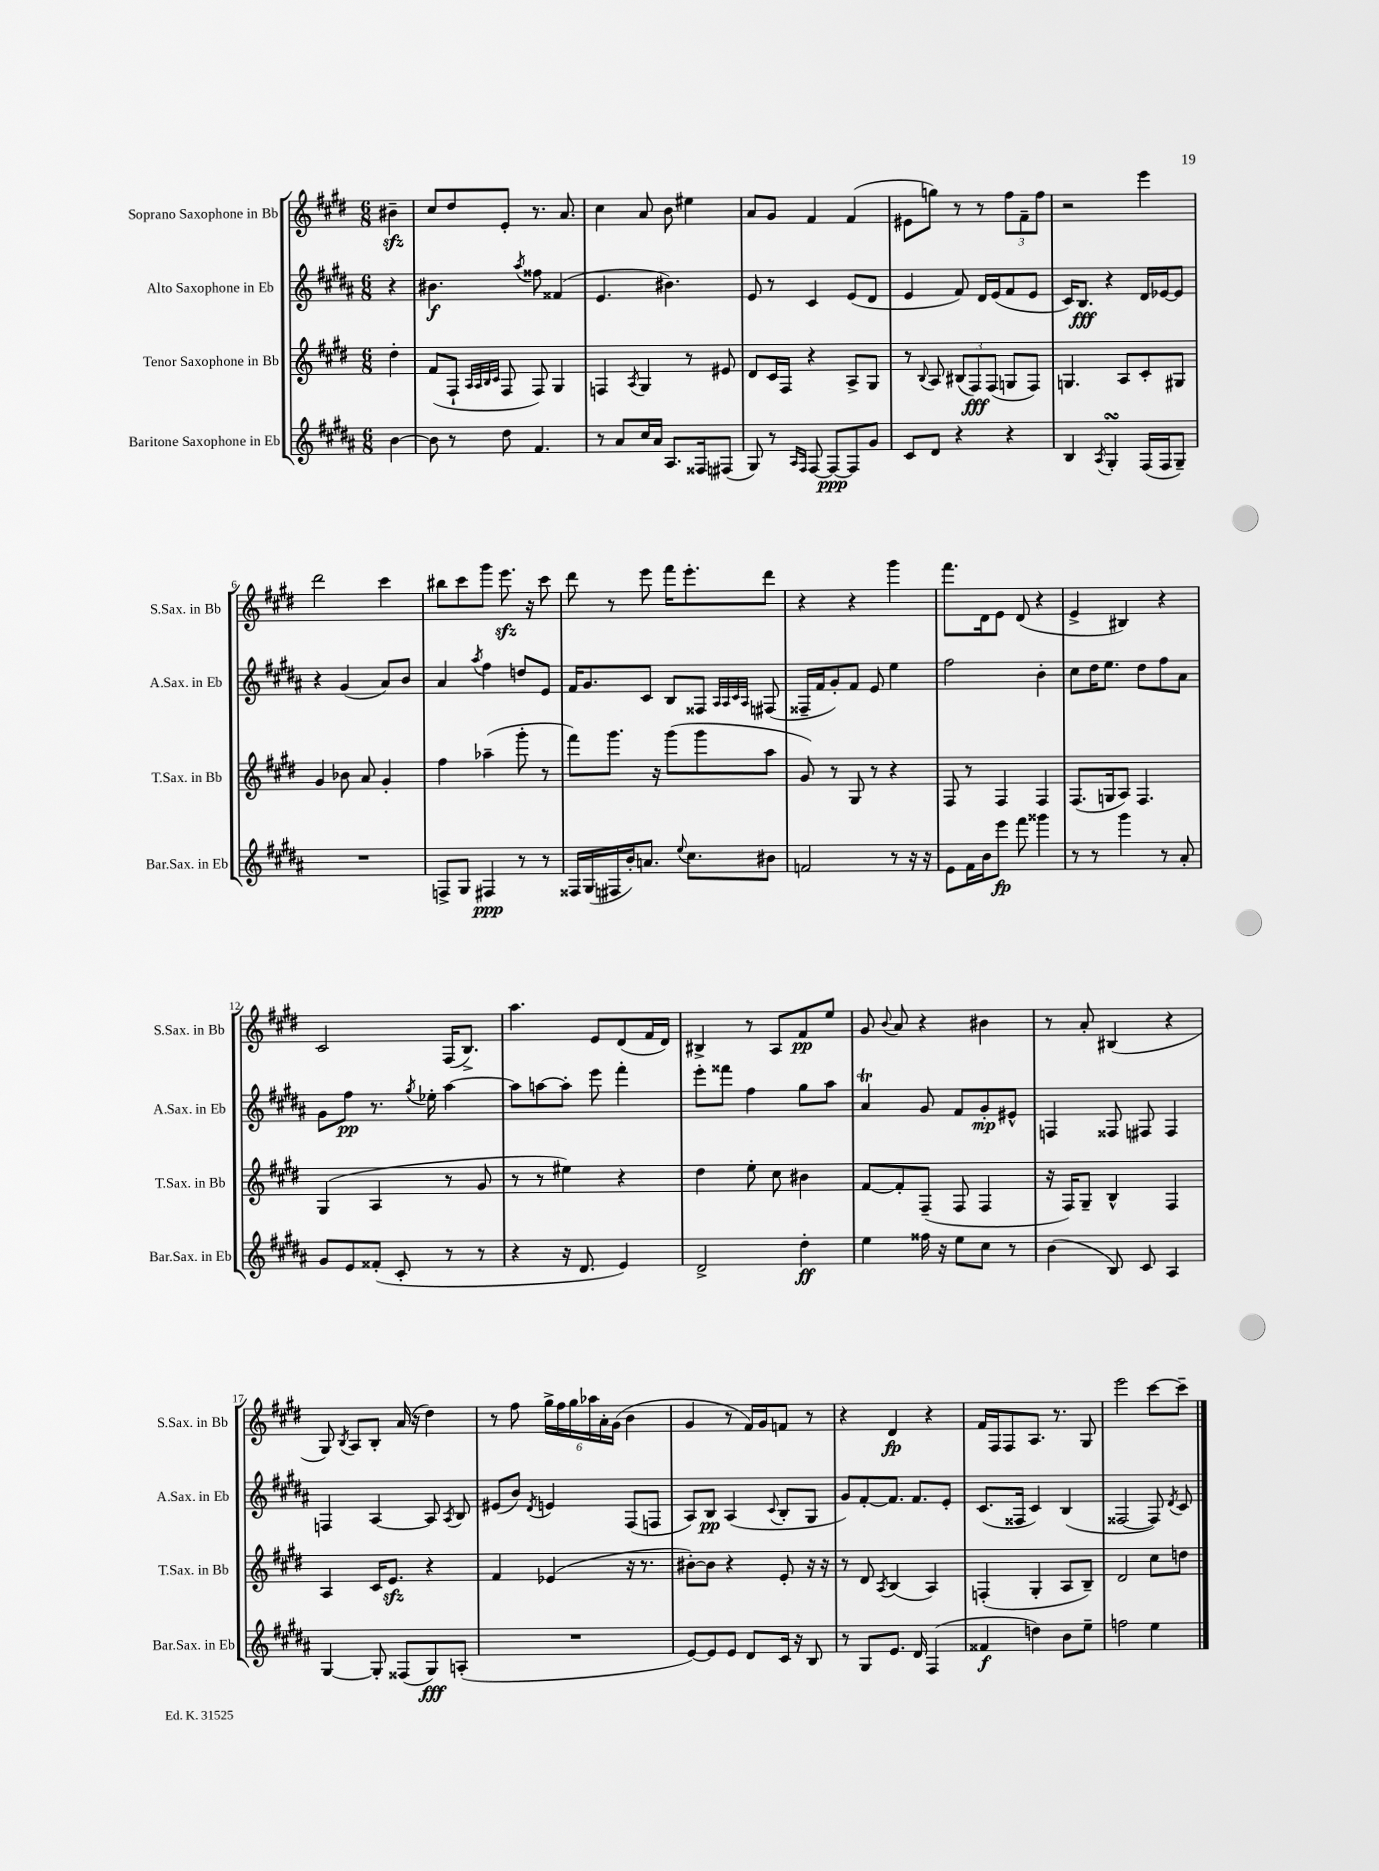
<<
\new StaffGroup <<
\new Staff = "s0" \with { instrumentName = "Soprano Saxophone in Bb" shortInstrumentName = "S.Sax. in Bb" } {
    \clef treble \key e \major \numericTimeSignature \time 6/8 \partial 4
    \autoBeamOff bis'4--\sfz |
    cis''8[ dis''8 e'8]-. r8. a'8. |
    cis''4 a'8 b'8 eis''4 |
    a'8[ gis'8] fis'4 fis'4( |
    eis'8[ g''8]) r8 r8 \tuplet 3/2 { fis''8[ fis'8-- fis''8] } |
    r2 e'''4 |
    dis'''2 cis'''4 |
    bis''8[ cis'''8 gis'''8] e'''8.\sfz r16 cis'''8 |
    dis'''8 r8 e'''8 fis'''16[ e'''8.-. dis'''8] |
    r4 r4 gis'''4 |
    fis'''8.[ dis'16 e'8] dis'8( r4 |
    e'4-> bis4) r4 |
    cis'2 fis16[( b8.]->) |
    a''4. e'8[ dis'8( fis'16 dis'16]) |
    bis4-> r8 a8[ fis'8\pp e''8] |
    gis'8 \appoggiatura { b'8 } a'8 r4 bis'4 |
    r8 a'8-. bis4( r4 |
    gis8) \acciaccatura { b8 } a8[ b8]-. a'16( r16 dis''4) |
    r8 fis''8 \tuplet 6/4 { gis''16[-> fis''16 gis''16 aes''16 a'16-. gis'16]( } b'4 |
    gis'4 r8 fis'16[) gis'16 f'8] r8 |
    r4 dis'4\fp r4 |
    fis'16[ fis16 fis8 a8.] r8. gis8 |
    e'''2 cis'''8[~ cis'''8]-- \bar "|." |
}
\new Staff = "s1" \with { instrumentName = "Alto Saxophone in Eb" shortInstrumentName = "A.Sax. in Eb" } {
    \clef treble \key b \major \numericTimeSignature \time 6/8 \partial 4
    \autoBeamOff r4 |
    bis'4.\f \acciaccatura { ais''8 } fisis''8 fisis'4( |
    e'4. bis'4.) |
    e'8 r8 cis'4 e'8[( dis'8] |
    e'4 fis'8) dis'16[ e'16( fis'8 e'8] |
    cis'16[) b8.]\fff r4 dis'16[ ees'16~ ees'8] |
    r4 gis'4( ais'8[) b'8] |
    ais'4 \acciaccatura { ais''8 } fis''4 d''8[ e'8] |
    fis'16[ gis'8. cis'8] b8[ fisis8] \grace { ais32[ ais32 cis'32 ais32] } fis8( |
    fisis16[-- fis'16 gis'8-.) fis'8] e'8 e''4 |
    fis''2 b'4-. |
    cis''8[ dis''16 e''8.] dis''8[ fis''8 ais'8] |
    gis'8[ fis''8]\pp r8. \acciaccatura { gis''8 } ees''16-. ais''4~ |
    ais''8[ a''8~ a''8]-. e'''8 fis'''4-. |
    e'''8[-. fisis'''8] fis''4 gis''8[ ais''8] |
    ais'4\trill gis'8 fis'8[ gis'8-.\mp eis'8]-^ |
    f4 fisis8 fis8 fis4 |
    f4 ais4~ ais8 \acciaccatura { ais8 } b8 |
    eis'8[( b'8]) \acciaccatura { dis'8 } e'4 fis8[( f8] |
    ais8[) b8]\pp ais4( \appoggiatura { cis'8 } b8[-. gis8] |
    gis'8[) fis'8~-. fis'8.] fis'8.[ e'8]-. |
    cis'8.[( fisis16] cis'4) b4( |
    fisis2~ fisis8) \acciaccatura { dis'8 } cis'8 \bar "|." |
}
\new Staff = "s2" \with { instrumentName = "Tenor Saxophone in Bb" shortInstrumentName = "T.Sax. in Bb" } {
    \clef treble \key e \major \numericTimeSignature \time 6/8 \partial 4
    \autoBeamOff dis''4-. |
    fis'8[( fis8]-! \grace { a32[ a32 b32 cis'32] } fis8 fis8) gis4 |
    f4 \acciaccatura { a8 } gis4 r8 eis'8 |
    dis'8[ cis'16 fis16] r4 a8[-> gis8] |
    r8 \appoggiatura { b8 } a8 \tuplet 3/2 { bis8[( fis8\fff) fis8]( } g8[ fis8]) |
    g4. a8[ cis'8-. gis8] |
    gis'4 bes'8 a'8 gis'4-. |
    fis''4 aes''4--( gis'''8-. r8 |
    fis'''8[) gis'''8.] r16 gis'''8[( gis'''8 a''8] |
    gis'8) r8 gis8 r8 r4 |
    fis8 r8 fis4 fis4 |
    fis8.[( g16 a8]) fis4. |
    gis4( a4 r8 gis'8 |
    r8 r8 eis''4) r4 |
    dis''4 e''8-. cis''8 bis'4 |
    fis'8[~ fis'8-. fis8]--( fis8 fis4 |
    r16 fis16[) gis8]-- b4-^ fis4 |
    a4 cis'16[ e'8.]\sfz r4 |
    fis'4 ees'4( r16 r8. |
    bis'8[~-.) bis'8] r4 e'8-. r16 r16 |
    r8 dis'8 \acciaccatura { a8 } b4( a4) |
    f4-.( gis4-. a8[ b8]--) |
    dis'2 cis''8[ d''8] \bar "|." |
}
\new Staff = "s3" \with { instrumentName = "Baritone Saxophone in Eb" shortInstrumentName = "Bar.Sax. in Eb" } {
    \clef treble \key b \major \numericTimeSignature \time 6/8 \partial 4
    \autoBeamOff b'4~ |
    b'8 r8 dis''8 fis'4. |
    r8 ais'8[ cis''16 ais'16] ais8.[ fisis16 fis8]( |
    gis8) r8 \grace { ais16[ fis16] } fis8~ fis8[~\ppp fis8 gis'8] |
    cis'8[ dis'8] r4 r4 |
    b4 \acciaccatura { ais8 } gis4-.\turn fis16[( fis16 gis8]--) |
    R2. |
    f8[-> gis8] fis4\ppp r8 r8 |
    fisis16[ gis16( fis16 b'16-.) a'8.] \appoggiatura { e''8 } cis''8.[ bis'8] |
    f'2 r8 r16 r16 |
    e'8[ fis'16 b'16 e'''8]\fp fis'''8 gisis'''4 |
    r8 r8 gis'''4 r8 ais'8-. |
    gis'8[ e'8 fisis'8]-.( cis'8-. r8 r8 |
    r4 r16 dis'8. e'4) |
    dis'2-> dis''4-.\ff |
    e''4 fisis''16 r16 e''8[ cis''8] r8 |
    b'4( b8) cis'8 ais4 |
    gis4~ gis8-. fisis8[( gis8\fff) a8]-.( |
    R2. |
    e'8[~) e'8 e'8] dis'8[ cis'16] r16 b8 |
    r8 gis8[ e'8.] dis'16 fis4( |
    fisis'4\f d''4) b'8[ e''8]-- |
    f''2 e''4 \bar "|." |
}
>>
>>
